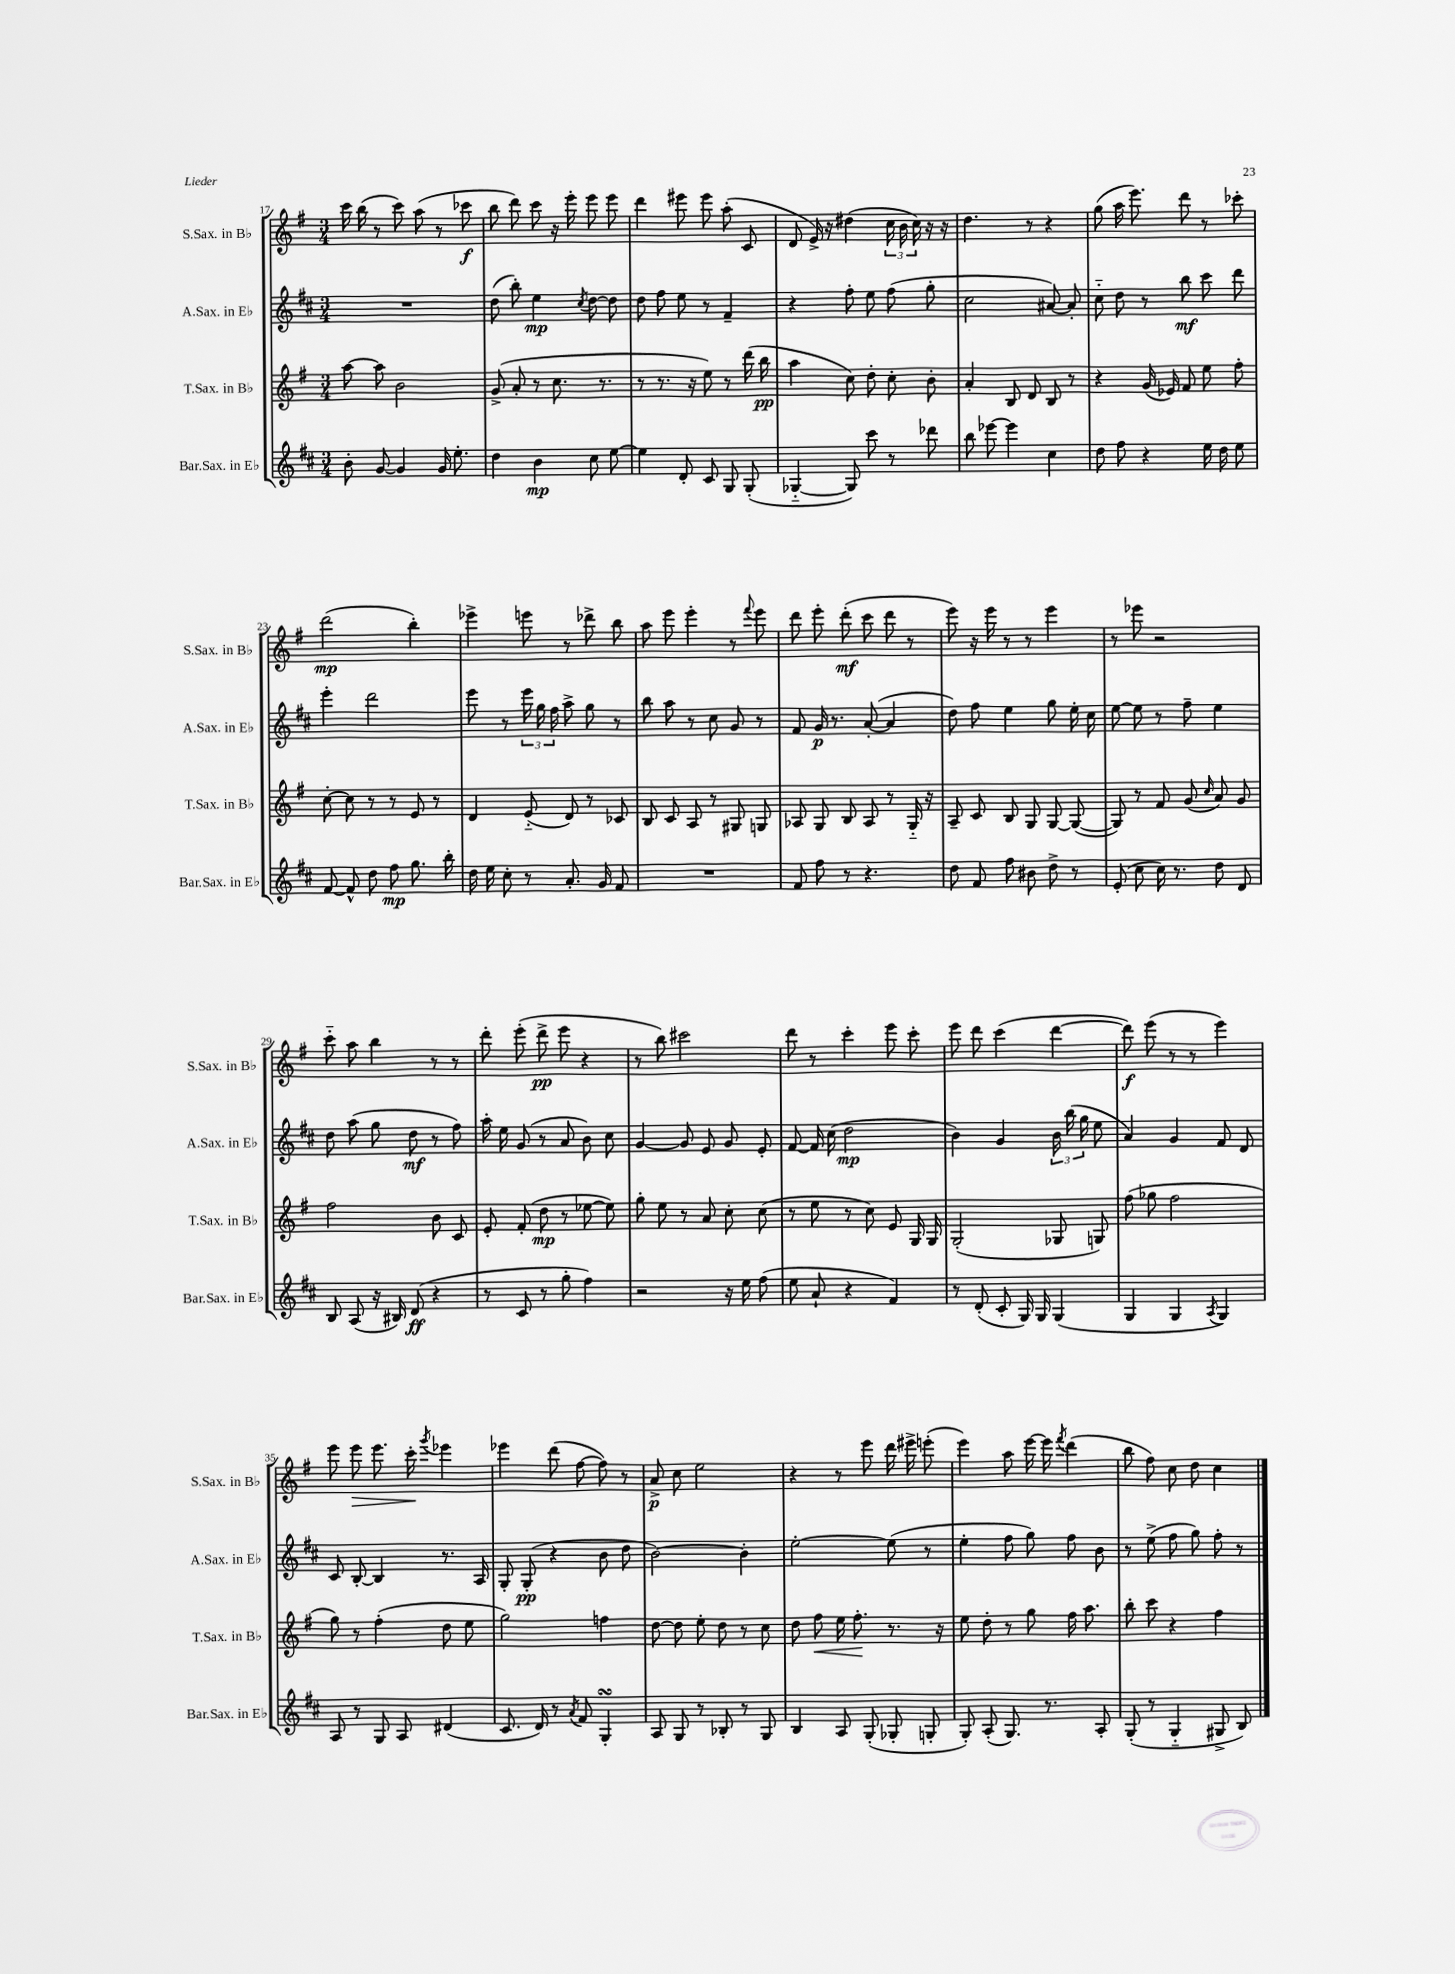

**kern	**dynam	**kern	**dynam	**kern	**dynam	**kern	**dynam
*part4	*part4	*part3	*part3	*part2	*part2	*part1	*part1
*staff4	*staff4	*staff3	*staff3	*staff2	*staff2	*staff1	*staff1
*I"Bar.Sax. in E♭	*	*I"T.Sax. in B♭	*	*I"A.Sax. in E♭	*	*I"S.Sax. in B♭	*
*I'Bar.Sax. in E♭	*	*I'T.Sax. in B♭	*	*I'A.Sax. in E♭	*	*I'S.Sax. in B♭	*
*clefG2	*	*clefG2	*	*clefG2	*	*clefG2	*
*k[f#c#]	*	*k[f#]	*	*k[f#c#]	*	*k[f#]	*
*M3/4	*	*M3/4	*	*M3/4	*	*M3/4	*
=17	=17	=17	=17	=17	=17	=17	=17
8b'\	.	[8aa\	.	2.r	.	16ccc\	.
.	.	.	.	.	.	(16bb\	.
[8g/	.	8aa\]	.	.	.	8r	.
4g/]	.	2b\	.	.	.	8ccc\)	.
.	.	.	.	.	.	(8aa\	.
16g/	.	.	.	.	.	8r	.
8.ee'\	.	.	.	.	.	.	.
.	.	.	.	.	.	8ccc-X\	f
=18	=18	=18	=18	=18	=18	=18	=18
4dd\	.	(8g^/	.	(8dd\	.	8bb\	.
.	.	8a'/	.	8bb'\)	.	8ddd\)	.
4b\	mp	8r	.	4ee\	mp	8ccc\	.
.	.	8.cc\	.	.	.	16r	.
.	.	.	.	.	.	16eee'\	.
.	.	.	.	8qcc#/	.	.	.
8cc#\	.	.	.	[8dd\	.	8eee\	.
.	.	8.r	.	.	.	.	.
[8ee\	.	.	.	8dd\]	.	8eee\	.
=19	=19	=19	=19	=19	=19	=19	=19
4ee\]	.	8r	.	8dd\	.	4ddd\	.
.	.	8.r	.	8ff#\	.	.	.
8d'/	.	.	.	8ee\	.	8eee#X\	.
.	.	16r	.	.	.	.	.
8c#/	.	8ee\)	.	8r	.	8eee#\	.
8G/	.	8r	.	4f#~/	.	(8aa'\	.
(8G'/	.	(16ddd\	.	.	.	8c/	.
.	.	16bb\	pp	.	.	.	.
=20	=20	=20	=20	=20	=20	=20	=20
[4G-X/	.	4aa\	.	4r	.	8d/	.
.	.	.	.	.	.	16e^/)	.
.	.	.	.	.	.	16r	.
8G-/])	.	8cc\)	.	8ff#'\	.	(4dd#X\	.
8ccc#\	.	8dd'\	.	8ee\	.	.	.
8r	.	8cc'\	.	(8ff#\	.	24cc\	.
.	.	.	.	.	.	24b\	.
.	.	.	.	.	.	24cc\)	.
8ddd-X\	.	8b'\	.	8gg'\	.	16r	.
.	.	.	.	.	.	16r	.
=21	=21	=21	=21	=21	=21	=21	=21
8bb\	.	4a'/	.	2cc#\	.	4.dd\	.
[8eee-X\	.	.	.	.	.	.	.
4eee-\]	.	8B/	.	.	.	.	.
.	.	8d/	.	.	.	8r	.
4cc#\	.	8B/	.	[8a#X/)	.	4r	.
.	.	8r	.	8a#'/]	.	.	.
=22	=22	=22	=22	=22	=22	=22	=22
8dd\	.	4r	.	8cc#\	.	(8gg\	.
8ff#\	.	.	.	8dd\	.	16aa\	.
.	.	.	.	.	.	8.eee\)	.
4r	.	(16g/	.	8r	.	.	.
.	.	16e-X/)	.	.	.	.	.
.	.	8f#/	.	8bb\	mf	8ddd\	.
16ee\	.	8ee\	.	8ccc#\	.	8r	.
16dd\	.	.	.	.	.	.	.
8ee\	.	8ff#'\	.	8ddd\	.	8ccc-X'\	.
!!LO:LB:g=z
=23	=23	=23	=23	=23	=23	=23	=23
[8f#/	.	[8cc'\	.	4eee'\	.	(2ddd\	mp
8f#^^/]	.	8cc\]	.	.	.	.	.
8dd\	.	8r	.	2ddd\	.	.	.
8ff#\	mp	8r	.	.	.	.	.
8.gg\	.	8e/	.	.	.	4bb'\)	.
.	.	8r	.	.	.	.	.
16bb'\	.	.	.	.	.	.	.
=24	=24	=24	=24	=24	=24	=24	=24
16dd\	.	4d/	.	8eee\	.	4eee-X^\	.
16ee\	.	.	.	.	.	.	.
8cc#'\	.	.	.	8r	.	.	.
8r	.	(8e/	.	24eee\	.	8eeen\	.
.	.	.	.	24gg\	.	.	.
.	.	.	.	24ff#\	.	.	.
8.a'/	.	8d/)	.	8aa^\	.	8r	.
.	.	8r	.	8gg\	.	8ddd-X^\	.
16g/	.	.	.	.	.	.	.
8f#/	.	8c-X/	.	8r	.	8bb\	.
=25	=25	=25	=25	=25	=25	=25	=25
2.r	.	8B/	.	8bb\	.	8aa\	.
.	.	8c/	.	8aa\	.	8eee\	.
.	.	8A/	.	8r	.	4eee'\	.
.	.	8r	.	8cc#\	.	.	.
.	.	8G#X/	.	8g/	.	8r	.
.	.	.	.	.	.	8qqfff#/	.
.	.	8Gn/	.	8r	.	8eee\	.
=26	=26	=26	=26	=26	=26	=26	=26
8f#/	.	8A-X/	.	8f#/	.	8ddd\	.
8ff#\	.	8G/	.	16g/	p	8eee'\	.
.	.	.	.	8.r	.	.	.
8r	.	8B/	.	.	.	(8ddd'\	mf
4.r	.	8A-/	.	([8a'/	.	8ccc\	.
.	.	8r	.	4a/]	.	8ddd\	.
.	.	16G/	.	.	.	8r	.
.	.	16r	.	.	.	.	.
=27	=27	=27	=27	=27	=27	=27	=27
8dd\	.	8A~/	.	8dd\)	.	8eee\)	.
8f#/	.	8c/	.	8ff#\	.	16r	.
.	.	.	.	.	.	16eee\	.
8ff#\	.	8B/	.	4ee\	.	8r	.
8b#X\	.	8G/	.	.	.	8r	.
8dd^\	.	[8G/	.	8gg\	.	4eee\	.
8r	.	(8G/_	.	16ee'\	.	.	.
.	.	.	.	16cc#\	.	.	.
=28	=28	=28	=28	=28	=28	=28	=28
(8e'/	.	8G/])	.	[8ee\	.	8r	.
8cc#\	.	8r	.	8ee\]	.	8eee-X\	.
16cc#\)	.	8f#/	.	8r	.	2r	.
8.r	.	.	.	.	.	.	.
.	.	(8g/	.	8ff#~\	.	.	.
.	.	16qqcc/	.	.	.	.	.
8dd\	.	8a/)	.	4ee\	.	.	.
8d/	.	8g/	.	.	.	.	.
!!LO:LB:g=z
=29	=29	=29	=29	=29	=29	=29	=29
8B/	.	2ff#\	.	8dd\	.	8ccc\	.
(8A/	.	.	.	(8aa\	.	8aa\	.
16r	.	.	.	8gg\	.	4bb\	.
16B#X/)	.	.	.	.	.	.	.
(8d/	ff	.	.	8dd\	mf	.	.
4r	.	8b\	.	8r	.	8r	.
.	.	8c/	.	8ff#\)	.	8r	.
=30	=30	=30	=30	=30	=30	=30	=30
8r	.	8e'/	.	16aa'\	.	8ddd'\	.
.	.	.	.	16ee\	.	.	.
8c#/	.	(8f#'/	.	(8g/	.	(8eee'\	.
8r	.	8dd\	mp	8r	.	8ddd^\	pp
8gg'\	.	8r	.	8a/	.	8eee\	.
4ff#\)	.	[8ee-X\	.	8b\)	.	4r	.
.	.	8ee-\])	.	8cc#\	.	.	.
=31	=31	=31	=31	=31	=31	=31	=31
2r	.	8gg'\	.	[4g/	.	8r	.
.	.	8ee\	.	.	.	8bb\)	.
.	.	8r	.	8g/]	.	2ccc#X\	.
.	.	8a/	.	8e/	.	.	.
16r	.	8cc'\	.	8g/	.	.	.
16ee\	.	.	.	.	.	.	.
(8ff#\	.	(8cc\	.	8e'/	.	.	.
=32	=32	=32	=32	=32	=32	=32	=32
8ee\	.	8r	.	[8f#/	.	8ddd\	.
8a`/	.	8ee\	.	16f#/]	.	8r	.
.	.	.	.	(16cc#\	.	.	.
4r	.	8r	.	2dd\	mp	4ccc'\	.
.	.	8cc\)	.	.	.	.	.
4f#/)	.	8e/	.	.	.	8eee\	.
.	.	16G/	.	.	.	8ccc'\	.
.	.	16G/	.	.	.	.	.
=33	=33	=33	=33	=33	=33	=33	=33
8r	.	(2G'/	.	4b\)	.	8eee\	.
(8d'/	.	.	.	.	.	8ddd\	.
8c#'/	.	.	.	4g/	.	(4ccc\	.
16G/)	.	.	.	.	.	.	.
16G/	.	.	.	.	.	.	.
(4G/	.	8G-X/	.	24b\	.	[4ddd\	.
.	.	.	.	(24bb\	.	.	.
.	.	.	.	24gg\	.	.	.
.	.	8Gn/)	.	8ee\	.	.	.
=34	=34	=34	=34	=34	=34	=34	=34
4G/	.	(8ff#\	.	4a/)	.	8ddd\])	f
.	.	8gg-X\	.	.	.	(8eee\	.
4G/	.	2ff#\	.	4g/	.	8r	.
.	.	.	.	.	.	8r	.
8qA/	.	.	.	.	.	.	.
4G/)	.	.	.	8f#/	.	4eee\)	.
.	.	.	.	8d/	.	.	.
!!LO:LB:g=z
=35	=35	=35	=35	=35	=35	=35	=35
8A/	.	8gg\)	.	8c#/	.	8eee\	.
!	!	!	!	!	!	!	!LO:HP:b
8r	.	8r	.	[8B'/	.	8eee\	>
8G/	.	(4ff#'\	.	4B/]	.	8.eee\	.
8A/	.	.	.	.	.	.	.
.	.	.	.	.	.	16ccc'\	.
.	.	.	.	.	.	8qggg/	.
(4d#X/	.	8dd\	.	8.r	.	4eee-X\	]
.	.	8ee\	.	.	.	.	.
.	.	.	.	16A/	.	.	.
=36	=36	=36	=36	=36	=36	=36	=36
8.c#/	.	2gg\)	.	8G'/	.	4eee-X\	.
.	.	.	.	(8G'/	pp	.	.
16d/)	.	.	.	.	.	.	.
8r	.	.	.	4r	.	(8ddd\	.
8qa/	.	.	.	.	.	.	.
8f#/	.	.	.	.	.	[8ff#\	.
4GsSSs'/	.	4ffn\	.	8b\	.	8ff#\])	.
.	.	.	.	8dd\	.	8r	.
=37	=37	=37	=37	=37	=37	=37	=37
8A/	.	[8dd\	.	[2b\)	.	8a^/	p
8G/	.	8dd\]	.	.	.	8cc\	.
8r	.	8ee'\	.	.	.	2ee\	.
8B-X'/	.	8dd\	.	.	.	.	.
8r	.	8r	.	4b'\]	.	.	.
8G/	.	8cc\	.	.	.	.	.
=38	=38	=38	=38	=38	=38	=38	=38
4B/	.	8dd\	.	[2ee'\	.	4r	.
!	!	!	!LO:HP:b	!	!	!	!
.	.	8ff#\	<	.	.	.	.
8A/	.	16ee\	.	.	.	8r	.
.	.	8.ff#'\	.	.	.	.	.
(8G'/	.	.	.	.	.	8eee\	.
8G-X'/	.	8.r	[	(8ee\]	.	16ddd\	.
.	.	.	.	.	.	16eee#X^\	.
8Gn'/	.	.	.	8r	.	(8eeen'\	.
.	.	16r	.	.	.	.	.
=39	=39	=39	=39	=39	=39	=39	=39
8G'/)	.	8ee\	.	4ee'\	.	4eee\)	.
(8A'/	.	8dd'\	.	.	.	.	.
8.G/)	.	8r	.	8ff#\	.	8aa\	.
.	.	8gg\	.	8gg\)	.	[16eee\	.
8.r	.	.	.	.	.	16eee\]	.
.	.	.	.	.	.	8qfff#/	.
.	.	16ff#\	.	8ff#\	.	(4ddd\	.
.	.	8.aa\	.	.	.	.	.
8A'/	.	.	.	8b\	.	.	.
=40	=40	=40	=40	=40	=40	=40	=40
(8G'/	.	8bb'\	.	8r	.	8bb\	.
8r	.	8ccc\	.	(8ee^\	.	8ff#\)	.
4G/	.	4r	.	8ff#\	.	8cc\	.
.	.	.	.	8gg\)	.	8dd\	.
8G#X^/	.	4ff#\	.	8ff#'\	.	4cc\	.
8B/)	.	.	.	8r	.	.	.
==	==	==	==	==	==	==	==
*-	*-	*-	*-	*-	*-	*-	*-
